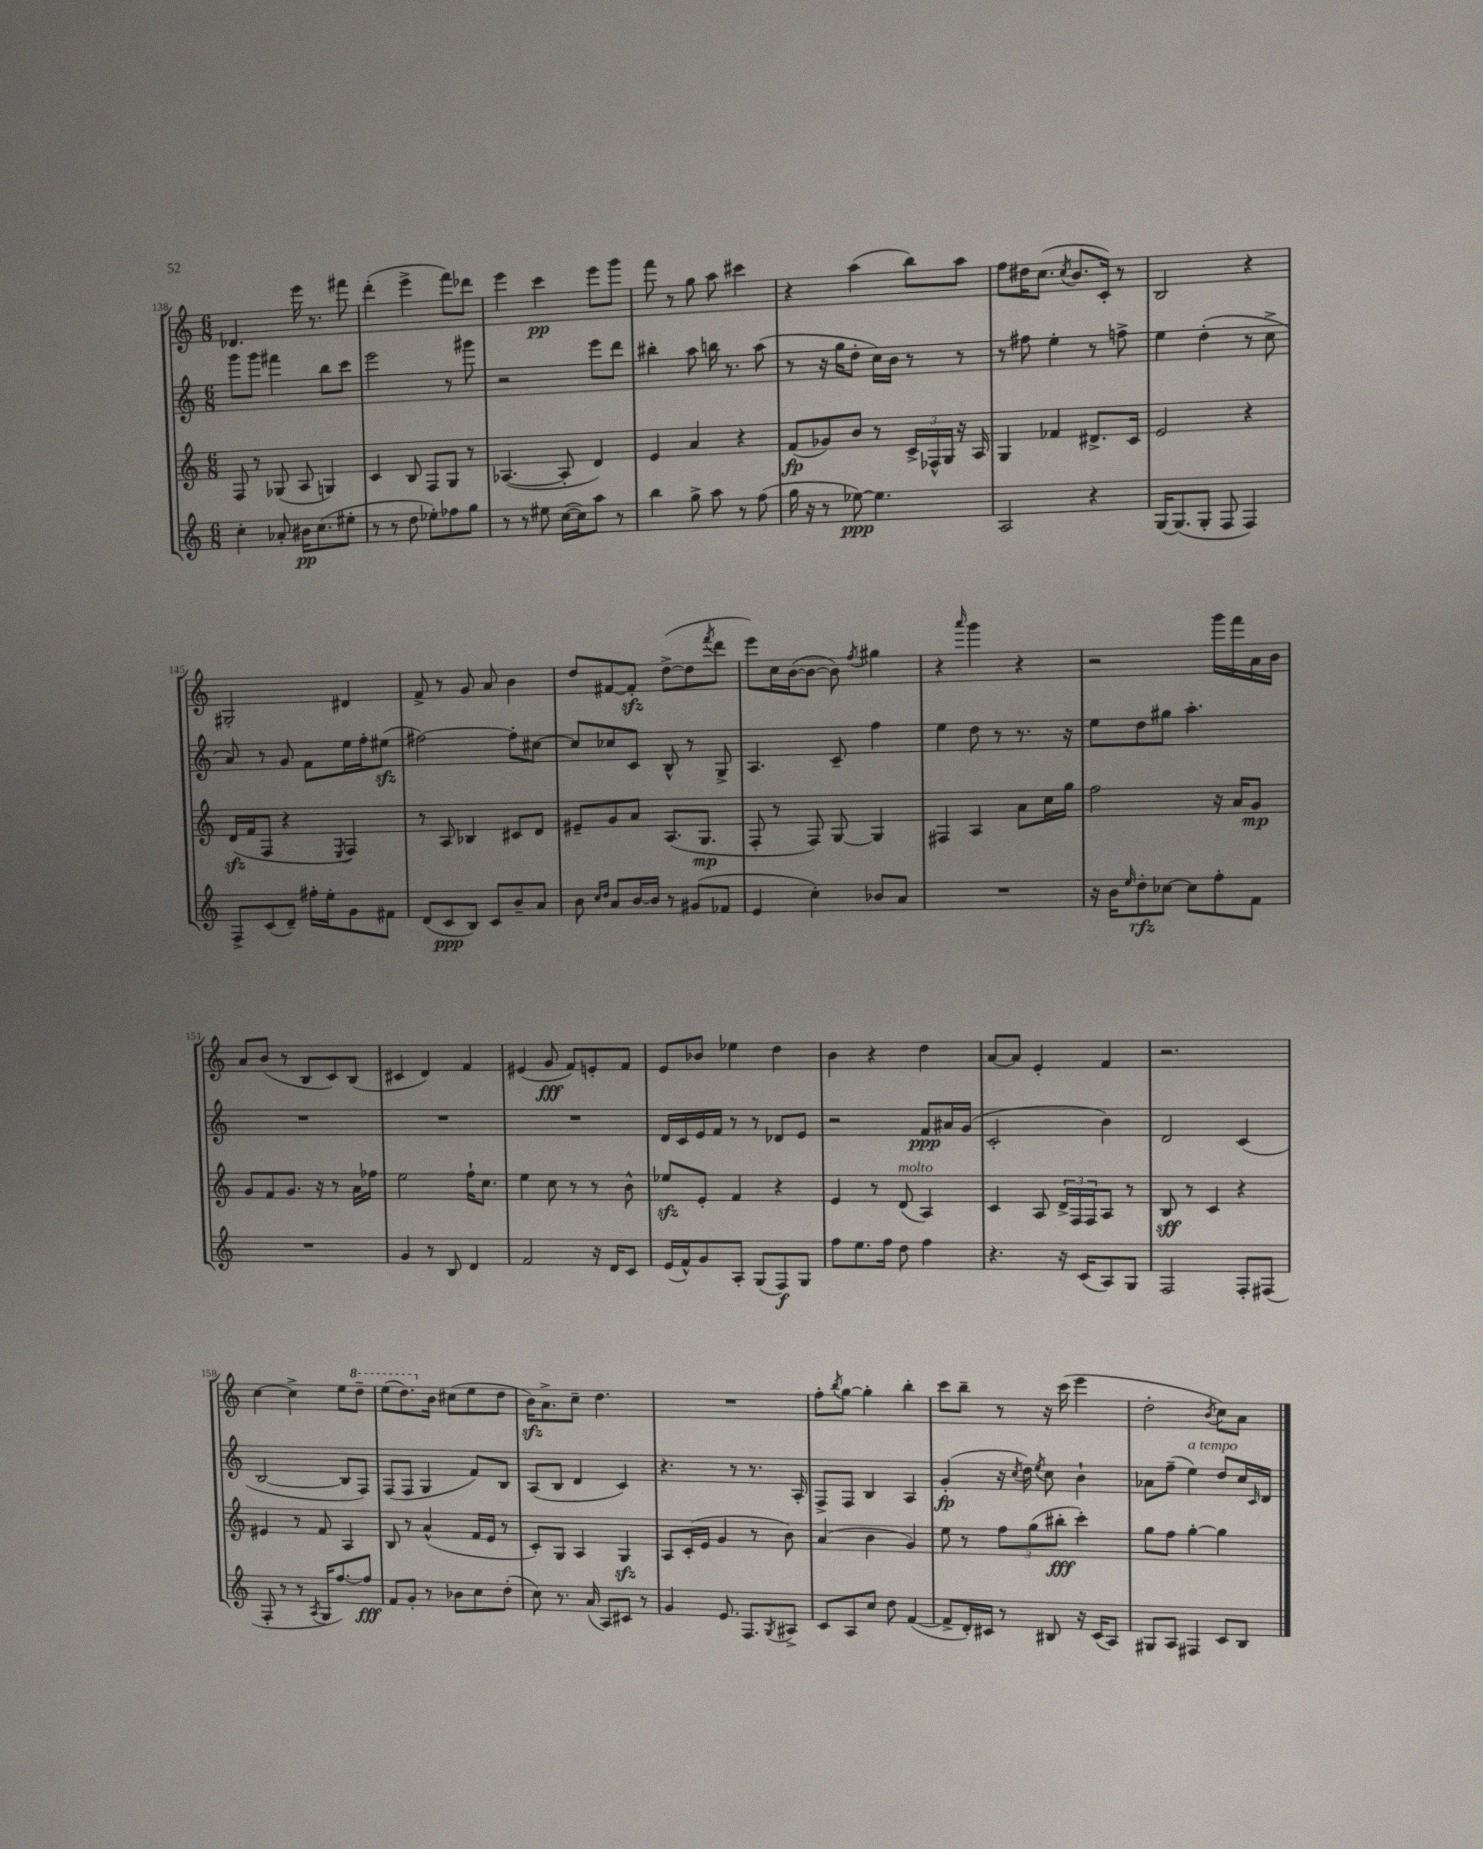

**kern	**kern	**kern	**kern
*staff4	*staff3	*staff2	*staff1
*clefG2	*clefG2	*clefG2	*clefG2
*k[]	*k[]	*k[]	*k[]
*M6/8	*M6/8	*M6/8	*M6/8
4cc'	8F	8ggg	4.d-
.	8r	8ggg	.
8a-'	(8G-	4fff#	.
16b#	8A	.	16eee
(8.cc	.	.	8.r
.	4G)	8bb	.
8ee#'	.	8ccc	8fff#
=	=	=	=
8r	4c	2eee	(4ddd'
8r	.	.	.
8dd	8B	.	4eee^
8ee-')	8F	.	.
8ff-	8G	8r	8fff)
8gg	8r	8ggg#	8ddd-
=	=	=	=
8r	([4.A-	2r	4eee
8r	.	.	.
8ee#	.	.	4ccc
([16cc	8A-']	.	.
16cc])	.	.	.
8aa	4d)	8eee	8eee
8r	.	8ddd	8ggg
=	=	=	=
4bb	4e	4bb#'	8fff
.	.	.	8r
8gg^	4a	8aa	8gg
8aa	.	16bb	8aa
.	.	8.r	.
8r	4r	.	4ccc#
(8ff	.	(8aa	.
=	=	=	=
16gg	(8f	8r	4r
16r	.	.	.
8r	8g-)	16r	.
.	.	16gg	.
[8ee-)	8b	8dd'	(4aa
4.ee-]	8r	16cc)	.
.	.	16b	.
.	24c^	8r	8bb)
.	24F-^^	.	.
.	24G	.	.
.	16r	8r	8aa
.	16A	.	.
=	=	=	=
2A	4G	8r	8ff
.	.	8ff#	16dd#
.	.	.	(8.cc
.	4f-	4ee'	.
.	.	.	8qcc
.	.	.	8.b
4r	8.d#^	8r	.
.	.	.	16c')
.	.	8ff^	8r
.	16c	.	.
=	=	=	=
[16G	2e	4ee	2B
(8.G]	.	.	.
8G'	.	(4dd'	.
8F	.	.	.
4F)	4r	8r	4r
.	.	8cc^	.
=	=	=	=
8F^	(16d	8a)	2G#'
.	16f	.	.
(8c	8F	8r	.
8d~)	4r	8g	.
16ff#'	.	8f	.
16ee'	.	.	.
.	8qE	.	.
8g	4F)	16ee	4d#
.	.	16ff'	.
8f#	.	(8ee#	.
=	=	=	=
(8d	8r	[2ff#)	8f^
8c	8A	.	8r
8B)	4B-	.	8g
8c	.	.	8a
8b~	8c#	8ff#']	4b
8a	8d	[8cc#	.
=	=	=	=
8b	8e#~	8cc#]	8dd
16qqcc	.	.	.
16qqdd	.	.	.
8a	8g	8cc-	[8f#
[16b	8a	8c	8f#']
16b]	.	.	.
8r	(8.A	8B^^	([8dd^
(8g#	.	8r	8dd]
.	8.G	.	.
.	.	.	8qfff
8f-	.	8G^	8ddd
=	=	=	=
4e	8F'	4.A	8eee)
.	8r	.	16cc
.	.	.	([16b
4cc')	8F)	.	8b_
.	[8G	8c~	8b])
.	.	.	8qff
8b-	4G]	4ff	4gg#
8a	.	.	.
=	=	=	=
2.r	4F#	4ee	4r
.	.	.	16qqaaa
.	4A	8dd	4ggg
.	.	8r	.
.	8a	8.r	4r
.	16cc	.	.
.	16gg	16r	.
=	=	=	=
16r	2ff	8ee	2r
16b	.	.	.
16qqee	.	.	.
8dd'	.	8dd	.
[8cc-	.	8gg#	.
8cc-]	.	4.aa'	.
8ff'	16r	.	16ggg
.	16a	.	16fff
8f	8g	.	16a
.	.	.	16b
=	=	=	=
2.r	8g	2.r	8a
.	8f	.	(8b
.	8.g	.	8r
.	.	.	8B
.	16r	.	.
.	8r	.	8c)
.	16a	.	(8B
.	16ff-	.	.
=	=	=	=
4g	2ee	2.r	4c#
8r	.	.	4d)
8B	.	.	.
4d	16ff`	.	4f
.	8.cc	.	.
=	=	=	=
2f	4ee	2.r	(4e#
.	8cc	.	8g
.	8r	.	8f)
16r	8r	.	8e'
16d	.	.	.
8c	8b^^	.	8f
=	=	=	=
(16e	8ee-	16d	8e
16f^^)	.	16c	.
8g	8e'	16e	8b-
.	.	16f	.
8A'	4f	8r	4ee-
(8G	.	8r	.
8F)	4r	8d-	4dd
8G	.	8e	.
=	=	=	=
8ff	4e	2r	4b
8.ee	.	.	.
.	8r	.	4r
16ff	.	.	.
8dd	(8d	.	.
4ff	4A)	8f	4dd
.	.	16a#	.
.	.	(16g	.
=	=	=	=
4.r	4c	2c'	[8a
.	.	.	8a]
.	8A	.	4e'
16r	24d^	.	.
.	24F	.	.
(16c	.	.	.
.	24F	.	.
8A)	8A	4b)	4f
8G	8r	.	.
=	=	=	=
2F	8B	2d	2.r
.	8r	.	.
.	4c	.	.
8F'	4r	(4c	.
(8F#	.	.	.
=	=	=	=
8F'	4e#	[2B	[4cc
8r	.	.	.
8r	8r	.	4cc^]
8qA	.	.	.
16G	8f	.	.
[8.ff)	.	.	.
.	4A	8B]	8ee
8ff]	.	8F)	8ddd~
=	=	=	=
8f	8B	(8F	(8eee
8g'	8r	8F	8.ddd)
8r	(4a^^	4G	.
.	.	.	16b
8b-	.	.	(8cc#
8cc	16f	8f)	8ee
.	16e	.	.
(8dd'	8r	8B	8dd
=	=	=	=
8cc)	8c')	(8A	16b)
.	.	.	8.a^
8.r	8G	8B	.
.	4A	4d	8cc~
(16a	.	.	.
8A)	.	.	4.dd
8c#	4G	4c)	.
8r	.	.	.
=	=	=	=
4g	8A	4.r	2.r
.	(16c'	.	.
.	16e	.	.
8.e	4g	.	.
.	.	8r	.
8.F	.	.	.
.	8r	8.r	.
8qG	.	.	.
8A#^	8b)	.	.
.	.	16A'	.
=	=	=	=
8c	(4a	8F^	8ff'
.	.	.	8qbb
8A	.	8F	[8gg
8cc	4b	4B	4gg']
8dd	.	.	.
([4f	4g)	4A	4bb'
=	=	=	=
8f^]	8ee	(4g'	8ccc
16d')	8r	.	8bb~
16c#	.	.	.
8r	12ff	16r	8r
.	.	8qcc	.
.	.	16dd)	.
.	(12gg	.	.
.	.	8qee	.
8B#	.	8cc	16r
.	12bb#'	.	.
.	.	.	(16ccc
16r	4ccc')	4b`	4eee
(16c#	.	.	.
8A)	.	.	.
=	=	=	=
8G#	8gg	8a-	2dd'
8A	8ff	(8ff~	.
4F#	[4gg'	4ee)	.
.	.	.	8qb
8c	4gg]	8dd	8cc)
8B	.	16cc	8a
.	.	16qqc	.
.	.	16d	.
==	==	==	==
*-	*-	*-	*-
